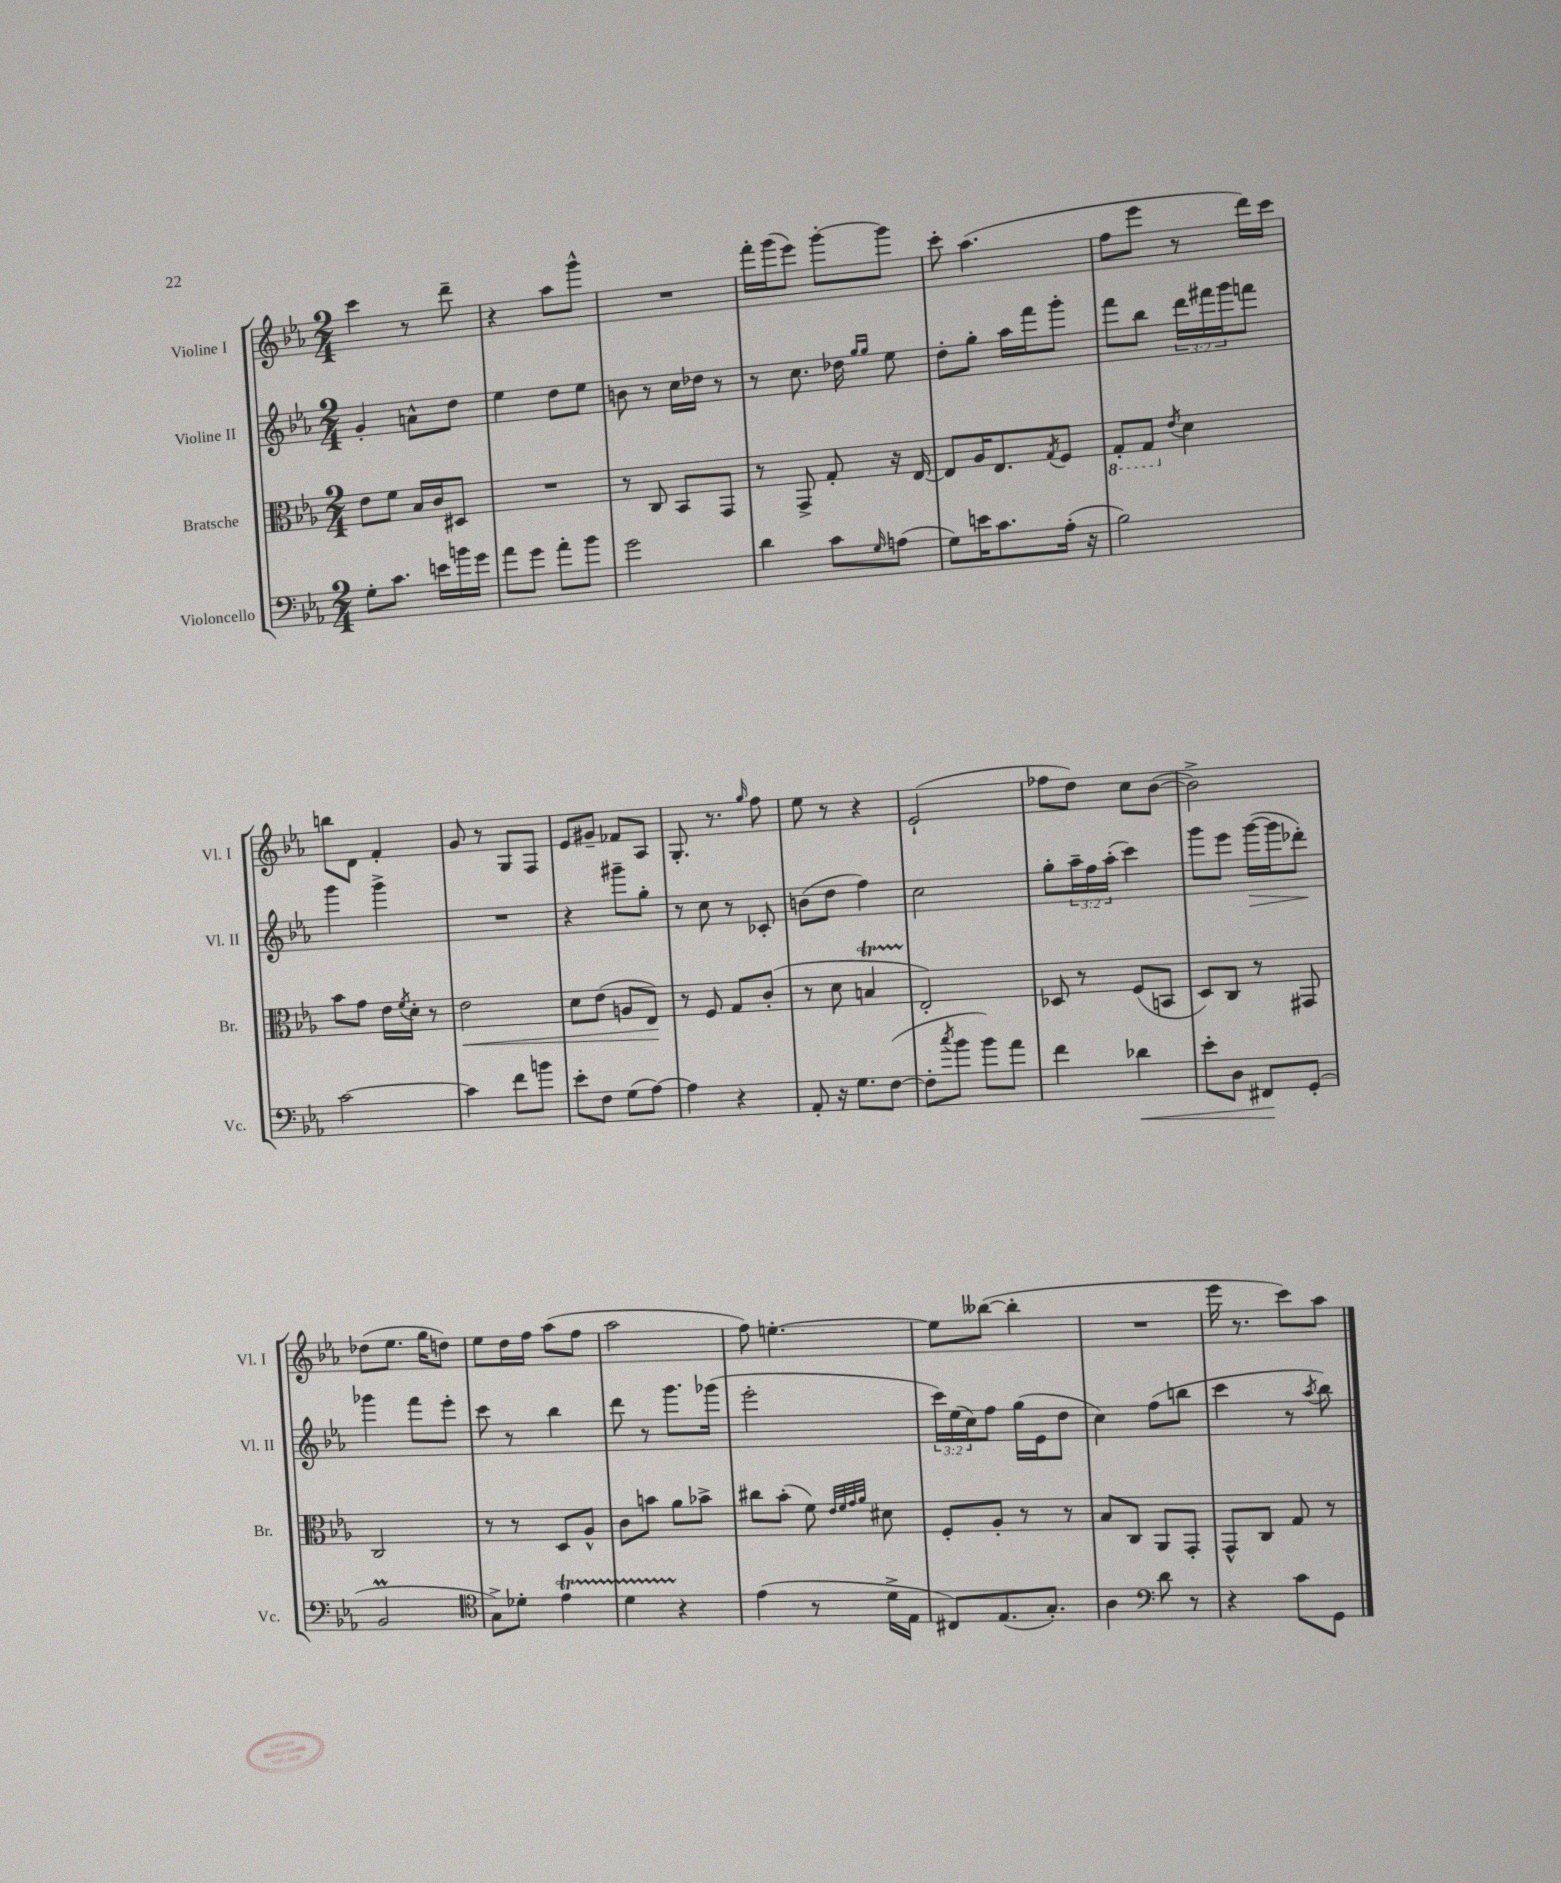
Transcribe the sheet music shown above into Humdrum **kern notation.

**kern	**dynam	**kern	**dynam	**kern	**dynam	**kern
*part4	*part4	*part3	*part3	*part2	*part2	*part1
*staff4	*staff4	*staff3	*staff3	*staff2	*staff2	*staff1
*I"Violoncello	*	*I"Bratsche	*	*I"Violine II	*	*I"Violine I
*I'Vc.	*	*I'Br.	*	*I'Vl. II	*	*I'Vl. I
*clefF4	*	*clefC3	*	*clefG2	*	*clefG2
*k[b-e-a-]	*	*k[b-e-a-]	*	*k[b-e-a-]	*	*k[b-e-a-]
*M2/4	*	*M2/4	*	*M2/4	*	*M2/4
=1	=1	=1	=1	=1	=1	=1
8G'\L	.	8e-\L	.	4g'/	.	4ccc\
8.c\J	.	8f\J	.	.	.	.
.	.	16B-/LL	.	8an^^\L	.	8r
16en\LL	.	16c/J	.	.	.	.
16bn\	.	8D#X/J	.	8dd\J	.	8ddd~\
16g\JJ	.	.	.	.	.	.
=2	=2	=2	=2	=2	=2	=2
8a-\L	.	2r	.	4ee-\	.	4r
8g\J	.	.	.	.	.	.
8a-'\L	.	.	.	8dd\L	.	8aa-\L
8b-\J	.	.	.	8ee-\J	.	8ggg^^\J
=3	=3	=3	=3	=3	=3	=3
2g\	.	8r	.	8bn\	.	2r
.	.	8C/	.	8r	.	.
.	.	8BB-/L	.	16cc\LL	.	.
.	.	.	.	16dd-X\JJ	.	.
.	.	8GG/J	.	8r	.	.
=4	=4	=4	=4	=4	=4	=4
4d\	.	8r	.	8r	.	16fff'\LL
.	.	.	.	.	.	(16ggg\J
.	.	8GG^/	.	8.cc\	.	8eee-\J)
8c\L	.	8G'/	.	.	.	[8ggg'\L
.	.	.	.	16dd-X\	.	.
.	.	.	.	16qqgg/LL	.	.
16qqG/	.	.	.	16qqgg/JJ	.	.
(8An\J	.	16r	.	8ee-\	.	8ggg\J]
.	.	[16E-/	.	.	.	.
=5	=5	=5	=5	=5	=5	=5
8G\L)	.	8E-/L]	.	8dd'\L	.	8ccc'\
16en\K	.	16A-/K	.	8gg'\J	.	(4.aa-\
8.c\	.	8.E-/	.	.	.	.
.	.	.	.	16aa-\LL	.	.
.	.	.	.	16fff\J	.	.
.	.	8qG/	.	.	.	.
(16A-'\Jk	.	8F/J	.	8ggg'\J	.	.
16r	.	.	.	.	.	.
=6	=6	=6	=6	=6	=6	=6
*	*	*8ba	*	*	*	*
2B-\)	.	8GG'/L	.	8fff\L	.	8ff\L
.	.	8GG/J	.	8bb-\J	.	8eee-\J
*	*	*X8ba	*	*	*	*
.	.	8qe-/	.	.	.	.
.	.	4d\	.	24ddd\LL	.	8r
.	.	.	.	24fff#X\	.	.
.	.	.	.	24ggg\J	.	.
.	.	.	.	8fffn\J	.	16ddd\LL)
.	.	.	.	.	.	16ccc\JJ
!!LO:LB:g=z
=7	=7	=7	=7	=7	=7	=7
[2c\	.	8b-\L	.	4ggg\	.	8bbn\L
.	.	8g\J	.	.	.	8d\J
.	.	16e-\LL	.	4ggg^\	.	4f'/
.	.	8qf/	.	.	.	.
.	.	16d'\JJ	.	.	.	.
.	.	8r	.	.	.	.
=8	=8	=8	=8	=8	=8	=8
!	!	!	!LO:HP:b	!	!	!
4c\]	.	2e-\	<	2r	.	8g/
.	.	.	.	.	.	8r
8f\L	.	.	.	.	.	8G/L
8bn\J	.	.	.	.	.	8F/J
=9	=9	=9	=9	=9	=9	=9
8e-'\L	.	8d\L	.	4r	.	8e-/L
8F\J	.	(8e-\J	.	.	.	8g#X~/J
(8G\L	.	8An/L	.	8ggg#X~\L	.	8f-X/L
[8A-\J)	.	8E-/J)	.	8gg'\J	.	8A-/J
.	.	.	[	.	.	.
=10	=10	=10	=10	=10	=10	=10
4A-\]	.	8r	.	8r	.	8.G'/
.	.	8F/	.	8cc\	.	.
.	.	.	.	.	.	8.r
4r	.	8G/L	.	8r	.	.
.	.	.	.	.	.	16qqgg/
.	.	(8c'/J	.	8c-X'/	.	8ff\
=11	=11	=11	=11	=11	=11	=11
8AA-'/	.	8r	.	(8bn\L	.	8ee-\
16r	.	8d\	.	8dd\J	.	8r
8.G\L	.	.	.	.	.	.
.	.	4Bnt/	.	4ff\)	.	4r
([8F\J	.	.	.	.	.	.
=12	=12	=12	=12	=12	=12	=12
8F'\L]	.	2E-'/)	.	2cc\	.	(2e-`/
8qcc/	.	.	.	.	.	.
8b-\J	.	.	.	.	.	.
8b-\L)	.	.	.	.	.	.
8a-\J	.	.	.	.	.	.
=13	=13	=13	=13	=13	=13	=13
4f\	.	8D-X/	.	8gg'\L	.	8ff-X\L
.	.	8r	.	24aa-~\L	.	8dd\J)
.	.	.	.	24ff\	.	.
.	.	.	.	(24aa-'\JJ	.	.
!	!LO:HP:b	!	!	!	!	!
4d-X\	<	(8F/L	.	4ccc\)	.	8cc\L
.	.	8BBn/J	.	.	.	([8b-\J
=14	=14	=14	=14	=14	=14	=14
8e-'\L	.	8D/L)	.	8ggg\L	.	2b-^\])
8D\J	.	8C/J	.	8eee-\J	.	.
!	!	!	!	!	!LO:HP:b	!
8FF#X/L	.	8r	.	([16ggg\LL	>	.
.	.	.	.	16ggg\J]	.	.
(8GG'/J	[	8GG#X/	.	8ddd-X'\J)	.	.
.	.	.	.	.	]	.
!!LO:LB:g=z
=15	=15	=15	=15	=15	=15	=15
2BB-M/	.	2C/	.	4ggg-X\	.	(8dd-X\L
.	.	.	.	.	.	8.ee-\J
.	.	.	.	8fff\L	.	.
.	.	.	.	.	.	16gg\KL
.	.	.	.	8eee-'\J	.	8ddn\J)
=16	=16	=16	=16	=16	=16	=16
*clefC4	*	*	*	*	*	*
8G^\L)	.	8r	.	8ccc\	.	8ee-\L
8d-X'\J	.	8r	.	8r	.	16dd\L
.	.	.	.	.	.	16ff\JJ
4e-T\	.	8D/L	.	4bb-\	.	(8aa-\L
.	.	8A-^^/J	.	.	.	8ff\J
=17	=17	=17	=17	=17	=17	=17
4dTTT\	.	8c\L	.	8ddd\	.	2aa-\
.	.	8bn\J	.	8r	.	.
4r	.	8a-\L	.	8.ggg\L	.	.
.	.	8b-X^\J	.	.	.	.
.	.	.	.	(16ggg-X\Jk	.	.
=18	=18	=18	=18	=18	=18	=18
(4e-\	.	8cc#X\L	.	2eee-'\	.	8ff\)
.	.	(8b-'\J	.	.	.	[4.een'\
8r	.	8f\)	.	.	.	.
.	.	32qqe-/LLL	.	.	.	.
.	.	32qqf/	.	.	.	.
.	.	32qqg/	.	.	.	.
.	.	32qqa-/JJJ	.	.	.	.
16d^\LL	.	8d#X\	.	.	.	.
16E-\JJ	.	.	.	.	.	.
=19	=19	=19	=19	=19	=19	=19
8C#X/L)	.	8F'/L	.	24ccc\LL)	.	8ee\L]
.	.	.	.	(24ee-\	.	.
.	.	.	.	24cc\J)	.	.
(8.E-/	.	8A-'/J	.	8ff\J	.	([8bb--X\J
.	.	8r	.	(16gg\LL	.	4bb--'\]
8.G'/J)	.	.	.	16e-\J	.	.
.	.	8r	.	8dd\J	.	.
=20	=20	=20	=20	=20	=20	=20
4A-\	.	8B-/L	.	4cc\)	.	2r
.	.	8C/J	.	.	.	.
*clefF4	*	*	*	*	*	*
8d\	.	8AA-/L	.	(8ff\L	.	.
8r	.	8GG'/J	.	8bbn\J	.	.
=21	=21	=21	=21	=21	=21	=21
4r	.	8GG^^/L	.	4ccc\	.	16eee-\
.	.	.	.	.	.	8.r
.	.	8C/J	.	.	.	.
8c\L	.	8G/	.	8r	.	8ccc\L)
.	.	.	.	8qaa-/	.	.
8GG\J	.	8r	.	8bb-\)	.	8aa-\J
==	==	==	==	==	==	==
*-	*-	*-	*-	*-	*-	*-
